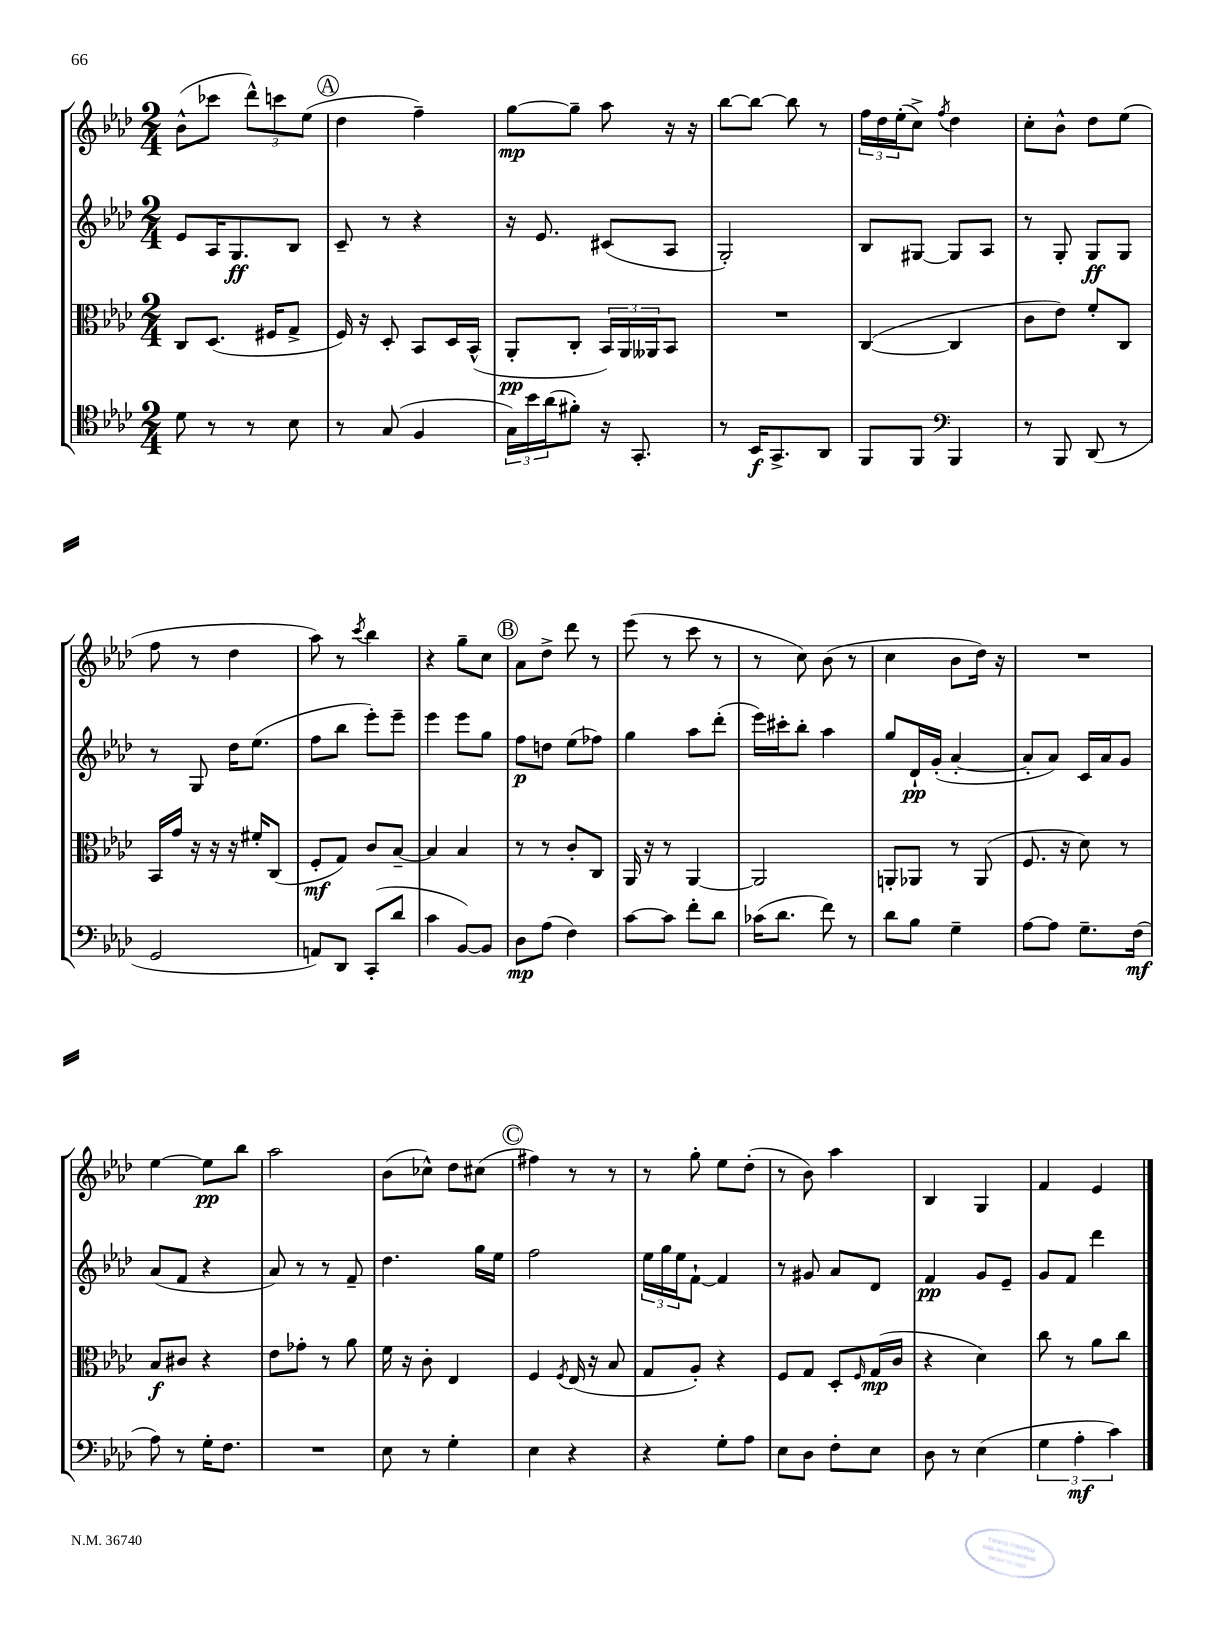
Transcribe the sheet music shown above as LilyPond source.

<<
\new StaffGroup <<
\new Staff = "s0" {
    \clef treble \key aes \major \numericTimeSignature \time 2/4
    bes'8-^( ces'''8 \tuplet 3/2 { des'''8-^) c'''8 ees''8( } |
    \mark \markup { \circle "A" } des''4 f''4--) |
    g''8~\mp g''8-- aes''8 r16 r16 |
    bes''8~ bes''8~ bes''8 r8 |
    \tuplet 3/2 { f''16 des''16 ees''16-.( } c''8->) \acciaccatura { f''8 } des''4 |
    c''8-. bes'8-^ des''8 ees''8( |
    f''8 r8 des''4 |
    aes''8) r8 \acciaccatura { c'''8 } bes''4 |
    r4 g''8-- c''8 |
    \mark \markup { \circle "B" } aes'8 des''8-> des'''8 r8 |
    ees'''8( r8 c'''8 r8 |
    r8 c''8) bes'8( r8 |
    c''4 bes'8 des''16) r16 |
    R2 |
    ees''4~ ees''8\pp bes''8 |
    aes''2 |
    bes'8( ces''8-^) des''8 cis''8( |
    \mark \markup { \circle "C" } fis''4) r8 r8 |
    r8 g''8-. ees''8 des''8-.( |
    r8 bes'8) aes''4 |
    bes4 g4 |
    f'4 ees'4 \bar "|." |
}
\new Staff = "s1" {
    \clef treble \key aes \major \numericTimeSignature \time 2/4
    ees'8 aes16 g8.\ff bes8 |
    \mark \markup { \circle "A" } c'8-- r8 r4 |
    r16 ees'8. cis'8( aes8 |
    g2-.) |
    bes8 gis8~ gis8 aes8 |
    r8 g8-. g8\ff g8 |
    r8 g8 des''16 ees''8.( |
    f''8 bes''8 ees'''8-.) ees'''8-- |
    ees'''4 ees'''8 g''8 |
    \mark \markup { \circle "B" } f''8\p d''8 ees''8( fes''8) |
    g''4 aes''8 des'''8-.( |
    ees'''16) cis'''16-. bes''8-. aes''4 |
    g''8 des'16-!\pp g'16-.( aes'4~-. |
    aes'8-. aes'8) c'16 aes'16 g'8 |
    aes'8( f'8 r4 |
    aes'8) r8 r8 f'8-- |
    des''4. g''16 ees''16 |
    \mark \markup { \circle "C" } f''2 |
    \tuplet 3/2 { ees''16 g''16 ees''16 } f'8~-! f'4 |
    r8 gis'8 aes'8 des'8 |
    f'4\pp g'8 ees'8-- |
    g'8 f'8 des'''4 \bar "|." |
}
\new Staff = "s2" {
    \clef alto \key aes \major \numericTimeSignature \time 2/4
    c8 des8.( fis16 g8-> |
    \mark \markup { \circle "A" } f16) r16 des8-. bes,8 des16 bes,16-^( |
    aes,8-.\pp c8-. \tuplet 3/2 { bes,16) aes,16 aeses,16 } bes,8 |
    R2 |
    c4~( c4 |
    c'8 ees'8) f'8-. c8 |
    bes,16 g'16 r16 r16 r16 fis'16-. c8( |
    f8-.\mf g8) c'8 bes8~-- |
    bes4 bes4 |
    \mark \markup { \circle "B" } r8 r8 c'8-. c8 |
    aes,16 r16 r8 aes,4~ |
    aes,2 |
    a,8-. aes,8 r8 aes,8( |
    f8. r16 des'8) r8 |
    bes8\f cis'8 r4 |
    ees'8 ges'8-. r8 aes'8 |
    f'16 r16 c'8-. ees4 |
    \mark \markup { \circle "C" } f4 \acciaccatura { f8 } ees16( r16 bes8 |
    g8 aes8-.) r4 |
    f8 g8 des8-. \grace { f16 } g16\mp( c'16 |
    r4 des'4) |
    c''8 r8 aes'8 c''8 \bar "|." |
}
\new Staff = "s3" {
    \clef tenor \key aes \major \numericTimeSignature \time 2/4
    des'8 r8 r8 bes8 |
    \mark \markup { \circle "A" } r8 g8( f4 |
    \tuplet 3/2 { g16) bes'16 aes'16( } fis'8-.) r16 g,8.-. |
    r8 bes,16\f g,8.-> aes,8 |
    f,8 f,8 \clef bass bes,,4 |
    r8 bes,,8 des,8( r8 |
    g,2 |
    a,8) des,8 c,8-.( des'8 |
    c'4 bes,8~) bes,8 |
    \mark \markup { \circle "B" } des8\mp aes8( f4) |
    c'8~ c'8 f'8-. des'8 |
    ces'16( des'8. f'8) r8 |
    des'8 bes8 g4-- |
    aes8~ aes8 g8.-- f16\mf( |
    aes8) r8 g16-. f8. |
    R2 |
    ees8 r8 g4-. |
    \mark \markup { \circle "C" } ees4 r4 |
    r4 g8-. aes8 |
    ees8 des8 f8-. ees8 |
    des8 r8 ees4( |
    \tuplet 3/2 { g4 aes4-.\mf c'4) } \bar "|." |
}
>>
>>
\layout { \context { \Score \remove "Bar_number_engraver" } }
